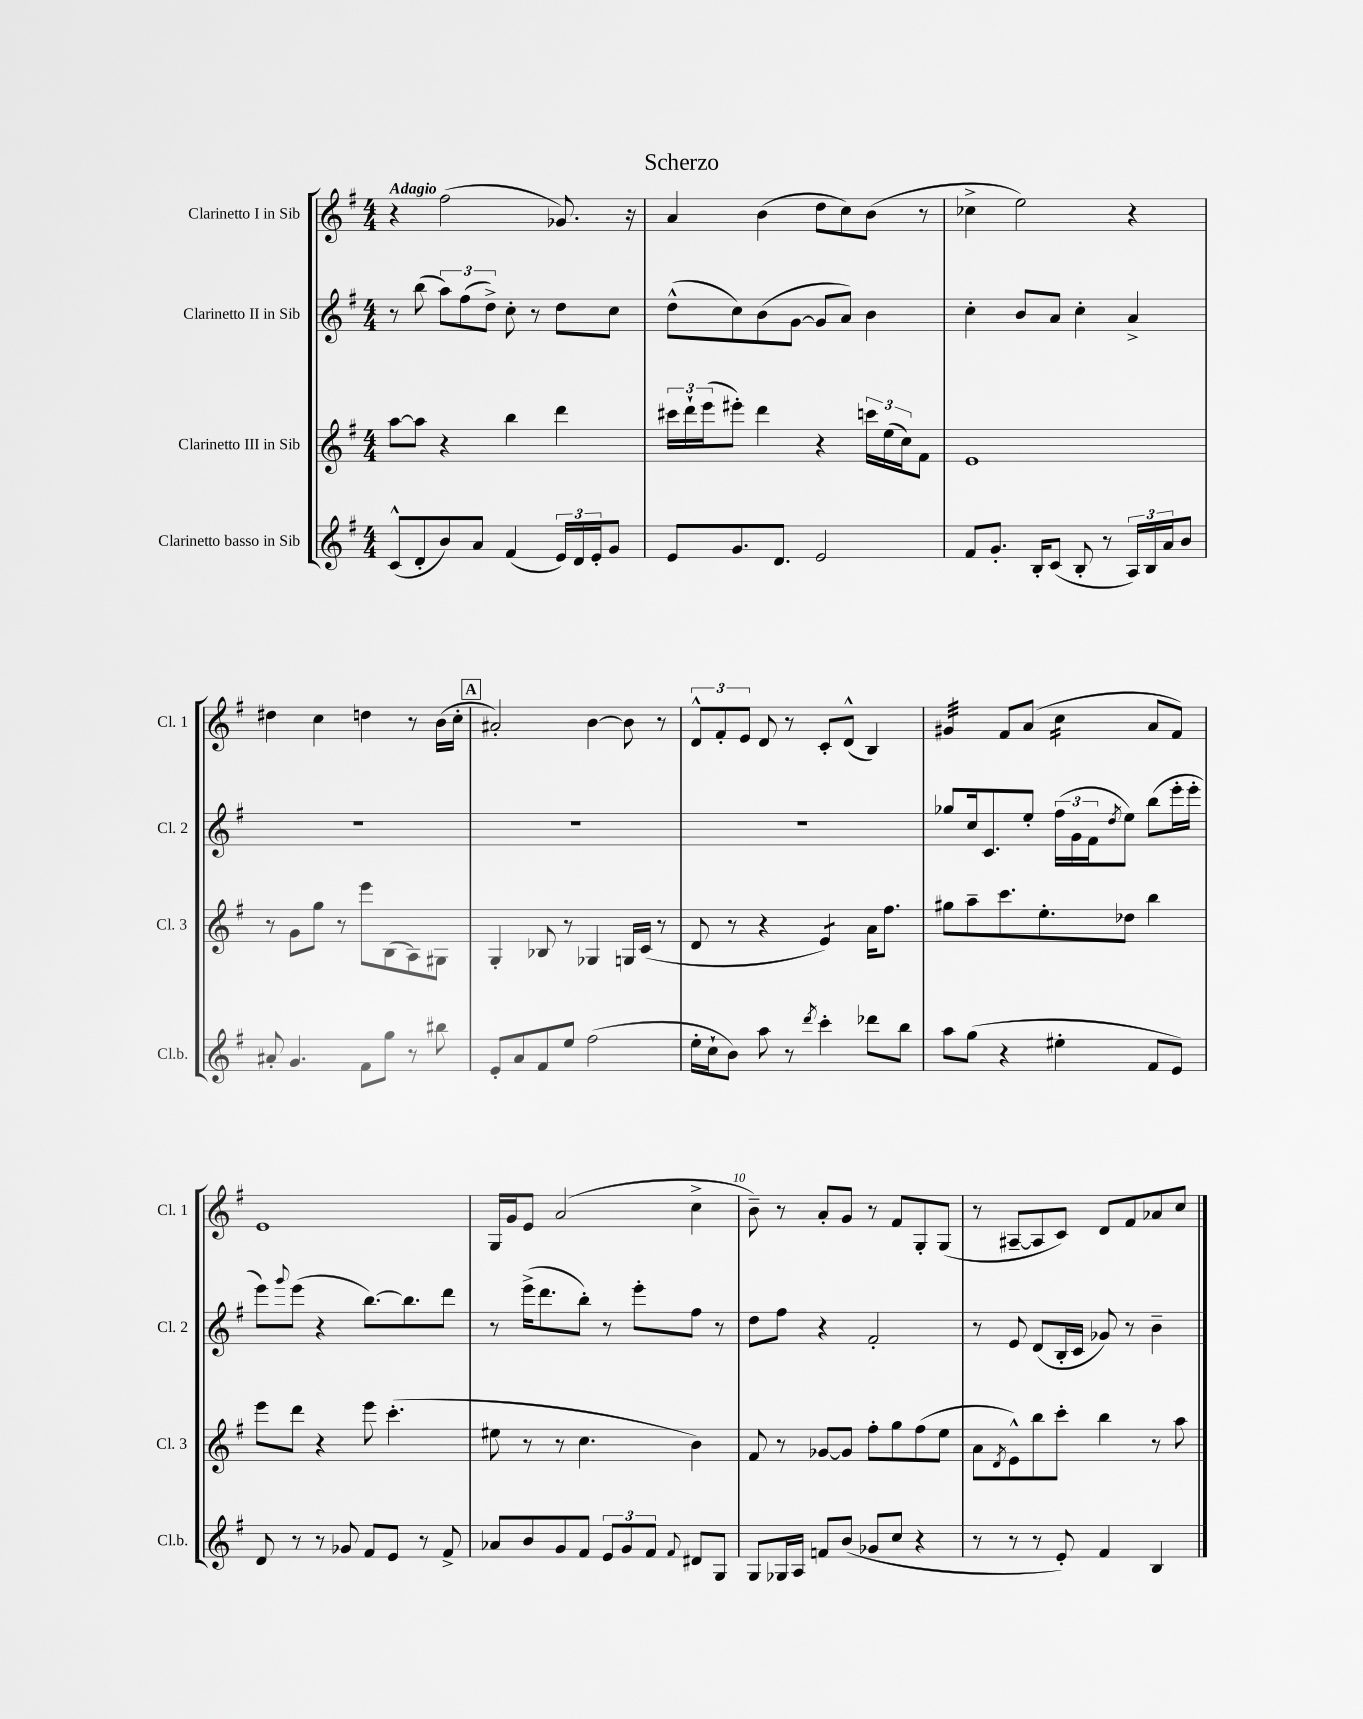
\header { title = "Scherzo" }
<<
\new StaffGroup <<
\new Staff = "s0" \with { instrumentName = "Clarinetto I in Sib" shortInstrumentName = "Cl. 1" } {
    \clef treble \key g \major \numericTimeSignature \time 4/4 \tempo "Adagio"
    r4 fis''2( ges'8.) r16 |
    a'4 b'4( d''8 c''8) b'8( r8 |
    ces''4-> e''2) r4 |
    dis''4 c''4 d''4 r8 b'16( c''16-. |
    \mark \markup { \box "A" } ais'2-.) b'4~ b'8 r8 |
    \tuplet 3/2 { d'8-^ fis'8-. e'8 } d'8 r8 c'8-. d'8-^( b4) |
    gis'4:32 fis'8 a'8( c''4:16 a'8 fis'8) |
    e'1 |
    g16 g'16 e'8 a'2( c''4-> |
    b'8--) r8 a'8-. g'8 r8 fis'8 g8-. g8( |
    r8 ais8~-- ais8 c'8) d'8 fis'8 aes'8 c''8 \bar "|." |
}
\new Staff = "s1" \with { instrumentName = "Clarinetto II in Sib" shortInstrumentName = "Cl. 2" } {
    \clef treble \key g \major \numericTimeSignature \time 4/4
    r8 b''8( \tuplet 3/2 { a''8) fis''8( d''8->) } c''8-. r8 d''8 c''8 |
    d''8-^( c''8) b'8( g'8~ g'8 a'8) b'4 |
    c''4-. b'8 a'8 c''4-. a'4-> |
    R1 |
    \mark \markup { \box "A" } R1 |
    R1 |
    ges''8 c''16 c'8. e''8-. \tuplet 3/2 { fis''16( g'16 fis'16 } \acciaccatura { d''8 } e''8) b''8( e'''16-. e'''16-. |
    e'''8) \appoggiatura { g'''8 } e'''8( r4 b''8.~) b''8. d'''8 |
    r8 e'''16->( d'''8. b''8-.) r8 e'''8-. fis''8 r8 |
    d''8 fis''8 r4 fis'2-. |
    r8 e'8 d'8( b16-. c'16 ges'8) r8 b'4-- \bar "|." |
}
\new Staff = "s2" \with { instrumentName = "Clarinetto III in Sib" shortInstrumentName = "Cl. 3" } {
    \clef treble \key g \major \numericTimeSignature \time 4/4
    a''8~ a''8 r4 b''4 d'''4 |
    \tuplet 3/2 { cis'''16 d'''16-! e'''16( } eis'''8-.) d'''4 r4 \tuplet 3/2 { c'''16 e''16( c''16) } fis'8 |
    e'1 |
    r8 g'8 g''8 r8 e'''8 b8( a8) gis8 |
    \mark \markup { \box "A" } g4-. bes8 r8 ges4 g16 c'16( r8 |
    d'8 r8 r4 e'4:8) a'16 fis''8. |
    gis''8 a''8-- c'''8. e''8.-. des''8 b''4 |
    e'''8 d'''8 r4 e'''8 c'''4.-.( |
    eis''8 r8 r8 c''4. b'4) |
    fis'8 r8 ges'8~ ges'8 fis''8-. g''8 fis''8( e''8 |
    a'8 \acciaccatura { d'8 } e'8-^) b''8 c'''8-. b''4 r8 a''8 \bar "|." |
}
\new Staff = "s3" \with { instrumentName = "Clarinetto basso in Sib" shortInstrumentName = "Cl.b." } {
    \clef treble \key g \major \numericTimeSignature \time 4/4
    c'8-^( d'8-. b'8) a'8 fis'4( \tuplet 3/2 { e'16) d'16 e'16-. } g'8 |
    e'8 g'8. d'8. e'2 |
    fis'8 g'8.-. b16-. c'8( b8-. r8 \tuplet 3/2 { a16) b16 a'16 } b'8 |
    ais'8-. g'4. fis'8 g''8 r8 bis''8 |
    \mark \markup { \box "A" } e'8-. a'8 fis'8 e''8 fis''2( |
    e''16-. c''16-! b'8) a''8 r8 \acciaccatura { d'''8 } c'''4-. des'''8 b''8 |
    a''8 g''8( r4 eis''4-. fis'8 e'8) |
    d'8 r8 r8 ges'8 fis'8 e'8 r8 fis'8-> |
    aes'8 b'8 g'8 fis'8 \tuplet 3/2 { e'8 g'8 fis'8 } \appoggiatura { fis'8 } dis'8 g8 |
    g8 ges16 a16 f'8 b'8( ges'8 c''8 r4 |
    r8 r8 r8 e'8-.) fis'4 b4 \bar "|." |
}
>>
>>
\layout { \context { \Score \override BarNumber.break-visibility = ##(#f #t #t) barNumberVisibility = #(every-nth-bar-number-visible 5) } }
